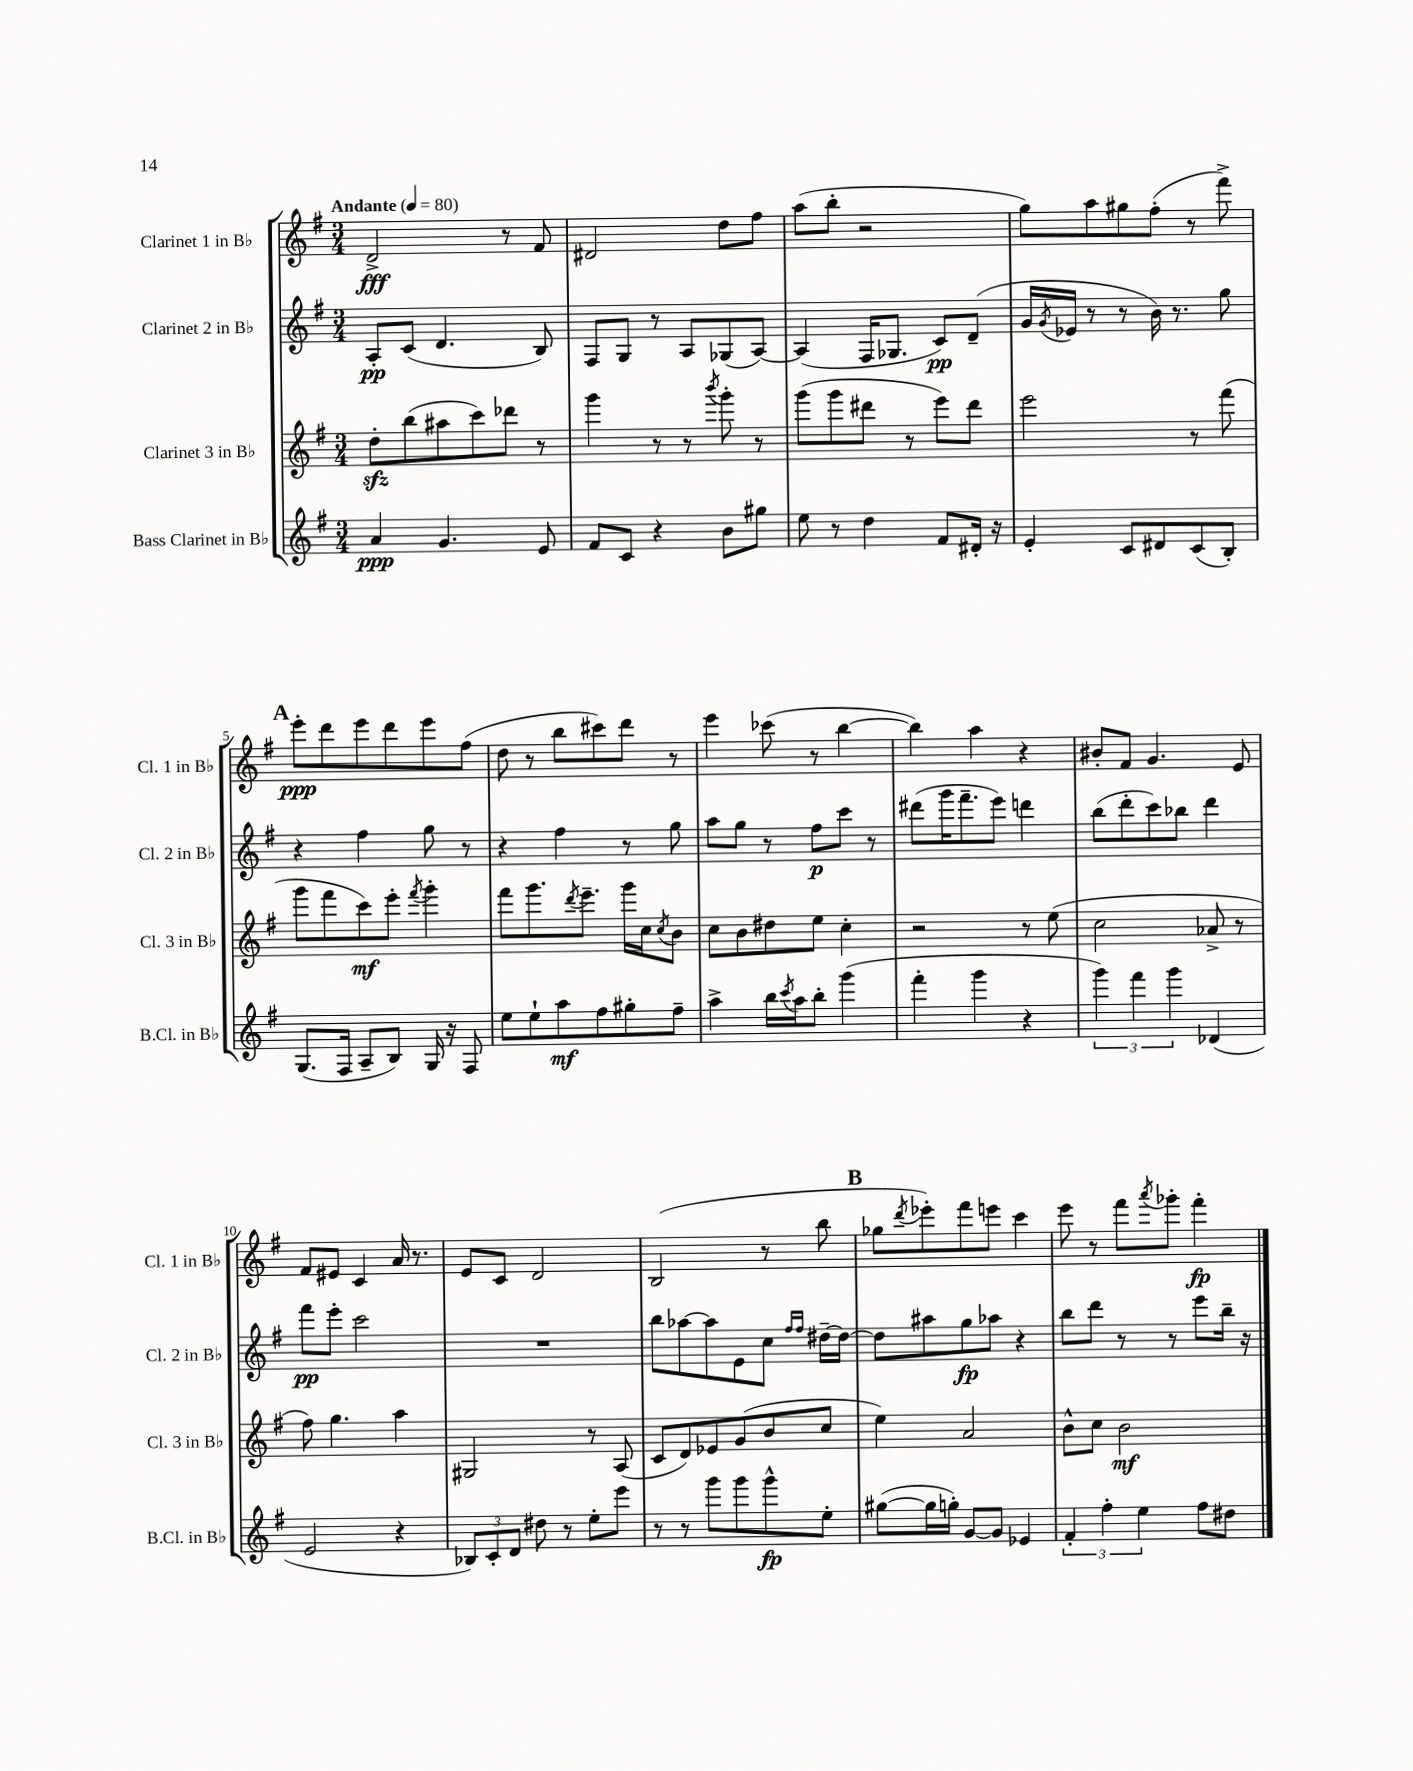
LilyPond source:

<<
\new StaffGroup <<
\new Staff = "s0" \with { instrumentName = "Clarinet 1 in Bb" shortInstrumentName = "Cl. 1 in Bb" } {
    \clef treble \key g \major \numericTimeSignature \time 3/4 \tempo "Andante" 4 = 80
    d'2->\fff r8 fis'8 |
    dis'2 d''8 fis''8 |
    a''8( b''8-. r2 |
    g''8) a''8 gis''8 fis''8-.( r8 fis'''8->) |
    \mark \markup { \bold "A" } e'''8-.\ppp d'''8 e'''8 d'''8 e'''8 fis''8( |
    d''8 r8 b''8 cis'''8) d'''8 r8 |
    e'''4 ces'''8( r8 b''4~ |
    b''4) a''4 r4 |
    bis'8-. fis'8 g'4. e'8 |
    fis'8 eis'8 c'4 a'16 r8. |
    e'8 c'8 d'2 |
    b2( r8 b''8 |
    \mark \markup { \bold "B" } ges''8 \acciaccatura { d'''8 } ees'''8-.) fis'''8 e'''8 c'''4 |
    e'''8 r8 fis'''8 \acciaccatura { a'''8 } ges'''8-. fis'''4-.\fp \bar "|." |
}
\new Staff = "s1" \with { instrumentName = "Clarinet 2 in Bb" shortInstrumentName = "Cl. 2 in Bb" } {
    \clef treble \key g \major \numericTimeSignature \time 3/4
    a8-.\pp c'8( d'4. b8) |
    fis8 g8 r8 a8 ges8( a8~) |
    a4( fis16 ges8. c'8\pp) d'8--( |
    g'16 \acciaccatura { g'8 } ees'16 r8 r8 b'16) r8. g''8 |
    \mark \markup { \bold "A" } r4 fis''4 g''8 r8 |
    r4 fis''4 r8 g''8 |
    a''8 g''8 r8 fis''8\p c'''8 r8 |
    dis'''8( g'''16 fis'''8.-- e'''8) d'''4 |
    b''8( d'''8-. c'''8) bes''8 d'''4 |
    fis'''8\pp e'''8-. c'''2 |
    R2. |
    b''8 aes''8~ aes''8 e'8 c''8 \grace { fis''16 fis''16 } dis''16~-- dis''16~ |
    \mark \markup { \bold "B" } dis''8 ais''8 g''8\fp aes''8 r4 |
    b''8 d'''8 r8 r8 e'''8 b''16-- r16 \bar "|." |
}
\new Staff = "s2" \with { instrumentName = "Clarinet 3 in Bb" shortInstrumentName = "Cl. 3 in Bb" } {
    \clef treble \key g \major \numericTimeSignature \time 3/4
    d''8-.\sfz b''8( ais''8 c'''8) des'''8 r8 |
    g'''4 r8 r8 \acciaccatura { b'''8 } g'''8-. r8 |
    g'''8( g'''8 dis'''8 r8 e'''8) dis'''8 |
    e'''2 r8 fis'''8( |
    \mark \markup { \bold "A" } g'''8 fis'''8 c'''8\mf) e'''8-. \acciaccatura { fis'''8 } g'''4-. |
    fis'''8 g'''8. \acciaccatura { d'''8 } e'''8.-- g'''16 c''16 \acciaccatura { c''8 } b'8 |
    c''8 b'8 dis''8 e''8 c''4-. |
    r2 r8 e''8( |
    c''2 aes'8-> r8 |
    fis''8) g''4. a''4 |
    gis2 r8 a8( |
    c'8 d'8) ees'8 g'8( b'8 c''8 |
    \mark \markup { \bold "B" } e''4) a'2 |
    b'8-^ c''8 b'2\mf \bar "|." |
}
\new Staff = "s3" \with { instrumentName = "Bass Clarinet in Bb" shortInstrumentName = "B.Cl. in Bb" } {
    \clef treble \key g \major \numericTimeSignature \time 3/4
    a'4\ppp g'4. e'8 |
    fis'8 c'8 r4 b'8 gis''8 |
    e''8 r8 d''4 fis'8 dis'16-. r16 |
    e'4-. c'8 dis'8 c'8( b8-.) |
    \mark \markup { \bold "A" } g8.( fis16 a8-- b8) g16 r16 fis8 |
    e''8 e''8-! a''8\mf fis''8 gis''8-. fis''8-- |
    a''4-> b''16 \acciaccatura { c'''8 } a''16 b''8-. g'''4( |
    fis'''4-. g'''4 r4 |
    \tuplet 3/2 { g'''4) fis'''4 g'''4 } des'4( |
    e'2 r4 |
    \tuplet 3/2 { bes8) c'8-. d'8 } dis''8 r8 e''8-. e'''8 |
    r8 r8 g'''8 g'''8 g'''8-^\fp e''8-. |
    \mark \markup { \bold "B" } gis''8~( gis''16 g''16-.) g'8~ g'8 ees'4 |
    \tuplet 3/2 { fis'4-. fis''4-. e''4 } fis''8 dis''8 \bar "|." |
}
>>
>>
